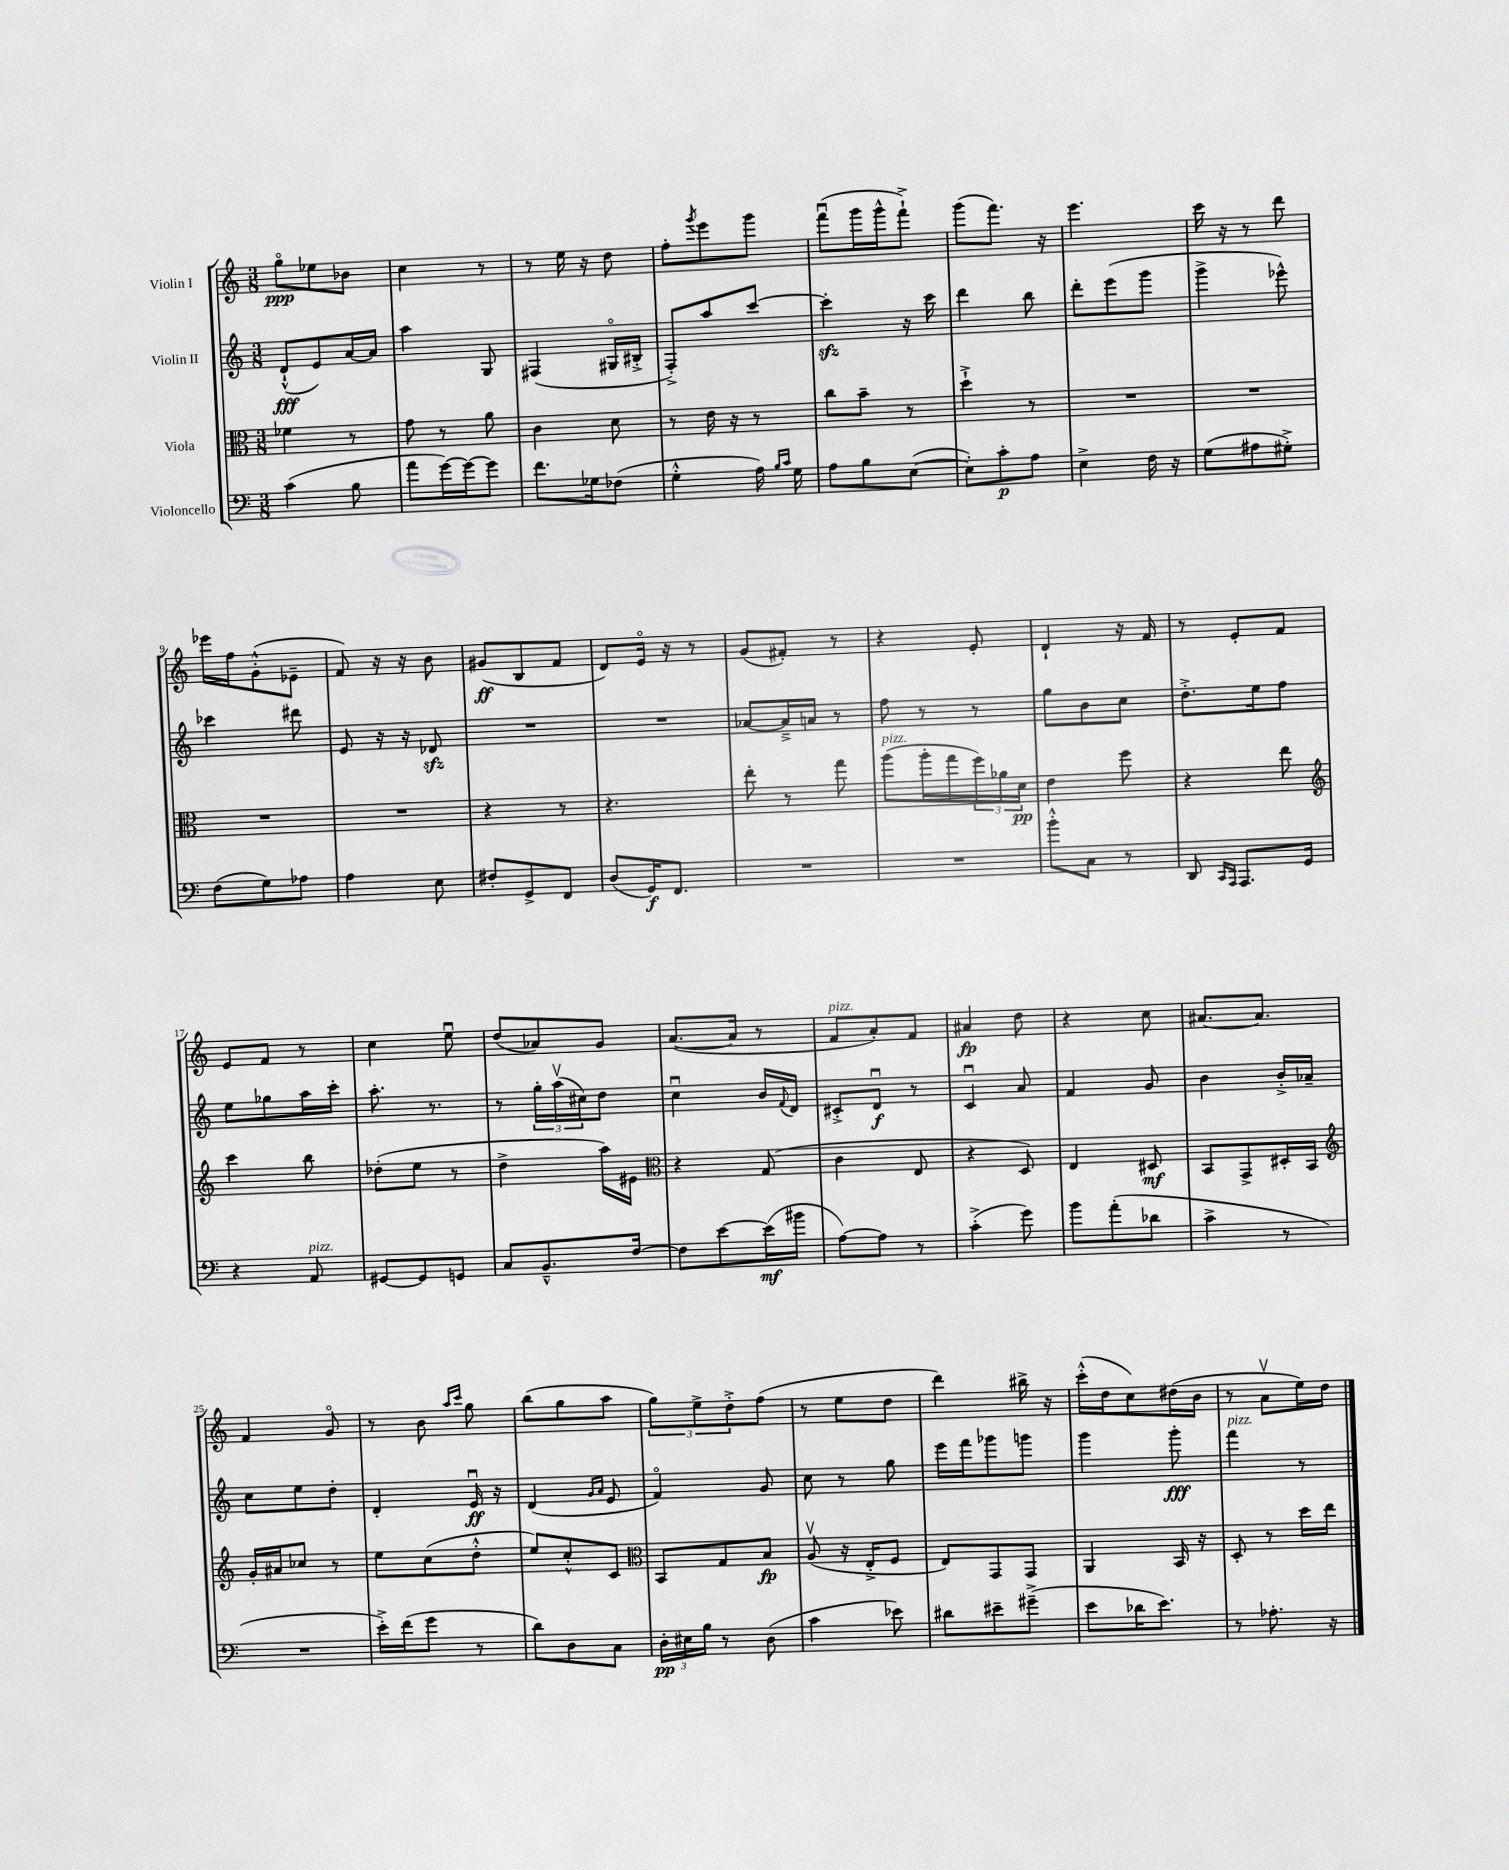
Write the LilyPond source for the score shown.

<<
\new StaffGroup <<
\new Staff = "s0" \with { instrumentName = "Violin I" } {
    \clef treble \key c \major \numericTimeSignature \time 3/8
    g''8\flageolet\ppp ees''8 bes'8 |
    c''4 r8 |
    r8 e''16 r16 d''8 |
    f''8-. \acciaccatura { g'''8 } e'''8 g'''8 |
    f'''8\downbow( g'''16 g'''16-^ f'''8-!->) |
    g'''8( f'''8.) r16 |
    e'''4. |
    c'''16 r16 r8 d'''8 |
    ees'''16 f''16 g'8-.-^( ees'8-- |
    f'8) r16 r16 b'8 |
    gis'8\ff( b8 f'8 |
    d'8) e'16\flageolet r16 r8 |
    g'8( fis'8-.) r8 |
    r4 e'8-. |
    d'4-! r16 f'16 |
    r8 e'8-. f'8 |
    e'8 f'8 r8 |
    c''4 e''8\downbow |
    d''8( aes'8) g'8 |
    a'8.~( a'16 r8 |
    f'8^\markup { \italic "pizz." } a'8-.) f'8 |
    ais'4\fp d''8 |
    r4 c''8 |
    ais'8.~ ais'8. |
    f'4 g'8\flageolet |
    r8 b'8 \grace { a''16 c'''16 } g''8 |
    b''8( g''8 a''8 |
    \tuplet 3/2 { g''8) e''8-> d''8-.-> } f''8( |
    r8 e''8 d''8 |
    d'''4) bis''16-> r16 |
    c'''16-.-^( d''16 c''8) dis''16( b'16 |
    r8 a'8\upbow e''16) d''16 \bar "|." |
}
\new Staff = "s1" \with { instrumentName = "Violin II" } {
    \clef treble \key c \major \numericTimeSignature \time 3/8
    d'8-!-^\fff( e'8) a'16~ a'16 |
    a''4 g8 |
    fis4( gis16\flageolet bis16-.-> |
    f8-.->) a''8 c'''8~ |
    c'''4-.\sfz r16 c'''16 |
    d'''4 b''8 |
    d'''8-. e'''8( g'''8 |
    g'''4-> ees'''8-^) |
    ces'''4 dis'''8 |
    e'8 r16 r16 des'8\sfz |
    R4. |
    R4. |
    aes'8~ aes'16---> a'16 r8 |
    f''8 r8 r8 |
    g''8 b'8 c''8 |
    d''8.-.-> e''16 f''8 |
    e''8 ges''8 a''16 c'''16-. |
    a''8.-. r8. |
    r8 \tuplet 3/2 { g''16-. a''16\upbow( cis''16) } d''8 |
    c''4\downbow b'16 \appoggiatura { f'8 } d'16 |
    cis'8-.-> d'8\downbow\f r8 |
    c'4\downbow a'8 |
    f'4 g'8 |
    b'4 b'16-.-> aes'16-- |
    c''8 e''8 d''8-. |
    d'4-. e'16\downbow\ff r16 |
    d'4( \grace { g'16 a'16 } e'8 |
    f'4\flageolet) g'8 |
    c''8 r8 g''8 |
    e'''16 f'''16 ges'''8 g'''8 |
    g'''4 g'''8-.\fff |
    f'''4^\markup { \italic "pizz." } r8 \bar "|." |
}
\new Staff = "s2" \with { instrumentName = "Viola" } {
    \clef alto \key c \major \numericTimeSignature \time 3/8
    fes'4 r8 |
    g'8 r8 a'8 |
    c'4 d'8 |
    r8 e'16 r16 r8 |
    c''8 b'8-- r8 |
    d''4-!-> r8 |
    R4. |
    R4. |
    R4. |
    R4. |
    r4 r8 |
    r4. |
    e''8-. r8 g''8 |
    a''8^\markup { \italic "pizz." }( a''16-. g''16 \tuplet 3/2 { f''16) aes'16 d'16\pp } |
    e'4 f''8 |
    r4 e''8 |
    \clef treble c'''4 b''8 |
    des''8-.( e''8 r8 |
    d''4-> a''16) eis'16 |
    \clef alto r4 g8( |
    c'4 e8 |
    r4 d8) |
    e4 dis8\mf |
    b,8 g,8-> dis16-. b,16 |
    \clef treble g'16-. ais'16 ces''8 r8 |
    e''8 c''8( d''8-.-^ |
    e''8) c''8-.-^ c'8 |
    \clef alto b,8 g8 b8\fp |
    a8\upbow( r16 e16-.-> f8 |
    e8) g,8 g,8 |
    a,4 b,16 r16 |
    d8-. r8 d''16 e''16 \bar "|." |
}
\new Staff = "s3" \with { instrumentName = "Violoncello" } {
    \clef bass \key c \major \numericTimeSignature \time 3/8
    c'4( b8 |
    a'8 g'16~) g'16~ g'8 |
    f'8. ges16 fes8( |
    g4-.-^ a16) \grace { b16 c'16 } g16 |
    a8 b8 e8~( |
    e8-.) c'8-.\p a8 |
    e4-> f16 r16 |
    g8( ais8 gis8-.->) |
    f8( g8) aes8 |
    a4 e8 |
    fis8-. g,8-> f,8 |
    d8( g,16\f) f,8. |
    R4. |
    R4. |
    b'8-.-^ c8 r8 |
    d,8 \grace { c,16 a,,16 } a,,8. g,16 |
    r4 a,8^\markup { \italic "pizz." } |
    gis,8~ gis,8 g,8 |
    c8 b,8.---^ f16~ |
    f8 e'8~ e'16\mf( bis'16 |
    a8~) a8 r8 |
    c'4-.->( g'8) |
    b'8 a'8-.( des'8 |
    c'4-> r8 |
    R4. |
    e'16-.->) f'16( g'8 r8 |
    d'8) d8 c8 |
    \tuplet 3/2 { d16-.\pp eis16 b16 } r8 d8( |
    c'4 ees'8) |
    dis'8 eis'8-- gis'8--->( |
    e'8 des'16 e'8.) |
    r8 aes8.-. r16 \bar "|." |
}
>>
>>
